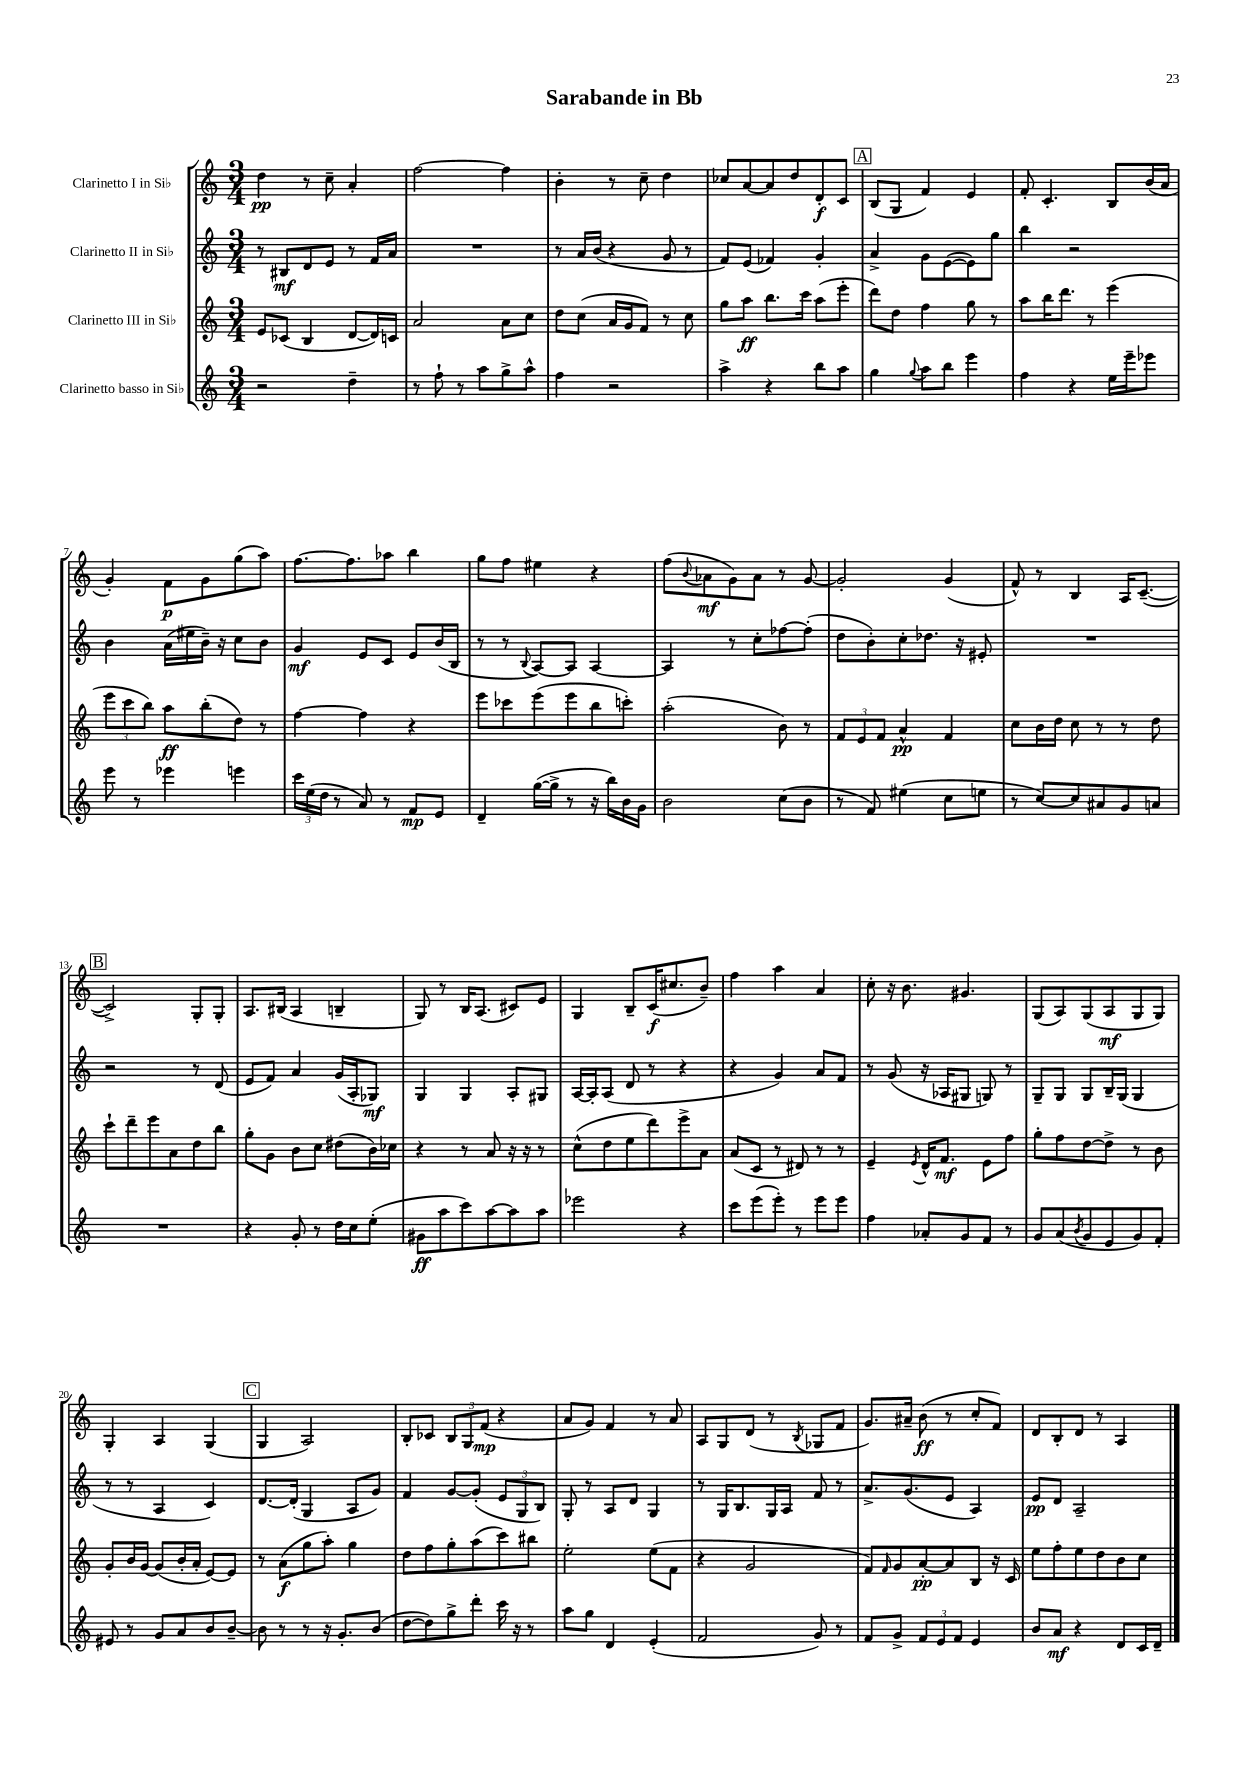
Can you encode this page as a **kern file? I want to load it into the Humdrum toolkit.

**kern	**kern	**kern	**kern
*staff4	*staff3	*staff2	*staff1
*clefG2	*clefG2	*clefG2	*clefG2
*k[]	*k[]	*k[]	*k[]
*M3/4	*M3/4	*M3/4	*M3/4
2r	8e	8r	4dd
.	(8c-	8B#	.
.	4B	8d	8r
.	.	8e	8cc~
4dd~	[8d	8r	4a'
.	16d])	16f	.
.	16c	16a	.
=	=	=	=
8r	2a	2.r	[2ff
8ff`	.	.	.
8r	.	.	.
8aa	.	.	.
8gg^	8a	.	4ff]
8aa^^	8cc	.	.
=	=	=	=
4ff	8dd	8r	4b'
.	(8cc	16a	.
.	.	(16b	.
2r	16a	4r	8r
.	16g	.	.
.	8f)	.	8cc~
.	8r	8g	4dd
.	8cc	8r	.
=	=	=	=
4aa^	8gg	8f)	8cc-
.	8aa	(8e	[8a
4r	8.bb	4f-)	8a]
.	.	.	8dd
.	16ccc	.	.
8bb	(8aa	4g'	8d'
8aa	8eee'	.	8c
=	=	=	=
4gg	8ddd)	4a^	(8B
.	8dd	.	8G
8qqgg	.	.	.
8aa	4ff	8g	4f)
8bb	.	([8e	.
4eee	8gg	8e])	4e
.	8r	8gg	.
=	=	=	=
4ff	8aa	4bb	8f'
.	16bb	.	4.c'
.	8.ddd	.	.
4r	.	2r	.
.	8r	.	.
16ee	(4eee	.	8B
16eee~	.	.	.
8eee-	.	.	(16b
.	.	.	16a
=	=	=	=
8eee	12eee	4b	4g')
.	12ccc	.	.
8r	.	.	.
.	12bb)	.	.
4eee-	8aa	(16a	8f
.	.	16ee#	.
.	(8bb'	16b~)	8g
.	.	16r	.
4eee	8dd)	8cc	(8gg
.	8r	8b	8aa)
=	=	=	=
24ccc	[4ff	4g	[8.ff
(24ee	.	.	.
24dd	.	.	.
8r	.	.	.
.	.	.	8.ff]
8a)	4ff]	8e	.
8r	.	8c	8aa-
8f	4r	8e	4bb
8e	.	(16b	.
.	.	16B	.
=	=	=	=
4d~	8eee	8r	8gg
.	8ccc-	8r	8ff
.	.	8qqB	.
([16gg	(8eee	[8A)	4ee#
16gg^]	.	.	.
8r	8eee	8A]	.
16r	8bb	[4A	4r
16bb)	.	.	.
16b	8ccc')	.	.
16g	.	.	.
=	=	=	=
2b	(2aa'	4A]	(8ff
.	.	.	8qqb
.	.	.	8a-
.	.	8r	8g)
.	.	8cc'	8a-
(8cc	8b)	[8ff-	8r
8b	8r	(8ff-']	[8g
=	=	=	=
8r	12f	8dd	2g']
.	12e	.	.
8f)	.	8b')	.
.	12f	.	.
(4ee#	4a^^	8cc'	.
.	.	8.dd-	.
8cc	4f	.	(4g
.	.	16r	.
8ee	.	8e#'	.
=	=	=	=
8r	8cc	2.r	8f^^)
[8cc)	16b	.	8r
.	16dd	.	.
8cc]	8cc	.	4B
8a#	8r	.	.
8g	8r	.	16A
.	.	.	([8.c~
8a	8dd	.	.
=	=	=	=
2.r	8ccc`	2r	2c^])
.	8ddd~	.	.
.	8eee	.	.
.	8a	.	.
.	8dd	8r	8G'
.	8bb	(8d	8G'
=	=	=	=
4r	8gg'	8e	8.A
.	8g	8f)	.
.	.	.	(16B#
8g'	8b	4a	4A
8r	8cc	.	.
16dd	(8dd#	(16g	4B~
16cc	.	16A'	.
(8ee'	16b)	8G-)	.
.	16cc-	.	.
=	=	=	=
8g#	4r	4G	8G)
8aa	.	.	8r
8ccc)	8r	4G	16B
.	.	.	(8.A
[8aa	8a	.	.
8aa]	16r	8A'	8c#)
.	16r	.	.
8aa	8r	8G#	8e
=	=	=	=
2eee-	(8cc^^	[16A	4G
.	.	16A']	.
.	8dd	(8A	.
.	8ee	8d	8B~
.	8ddd)	8r	(16c
.	.	.	8.cc#
4r	8eee^	4r	.
.	8a	.	8b~)
=	=	=	=
8ccc	(8a	4r	4ff
(8eee	8c	.	.
8eee')	8r	4g)	4aa
8r	8d#)	.	.
8eee	8r	8a	4a
8eee	8r	8f	.
=	=	=	=
4ff	4e~	8r	8cc'
.	.	(8g	16r
.	.	.	8.b
.	8qe	.	.
8a-'	16d^^	16r	.
.	8.f	16A-	.
8g	.	8G#	4.g#
8f	8e	8G)	.
8r	8ff	8r	.
=	=	=	=
8g	8gg'	8G~	(8G
(8a	8ff	8G	8A)
8qb	.	.	.
8g	[8dd	8G	(8G
8e	8dd^]	16B~	8A
.	.	(16G	.
8g)	8r	4G	8G
8f'	8b	.	8G)
=	=	=	=
8e#	8g'	8r	4G'
8r	16b	8r	.
.	[16g	.	.
8g	(8g]	4A	4A
8a	16b'	.	.
.	16a'	.	.
8b	[8e)	4c)	(4G
[8b~	8e]	.	.
=	=	=	=
8b]	8r	[8.d	4G
8r	(8a	.	.
.	.	(16d']	.
8r	8gg	4G	2A)
16r	8aa')	.	.
8.g'	.	.	.
.	4gg	8A	.
(8b	.	8g)	.
=	=	=	=
[8dd	8dd	4f	8B'
8dd])	8ff	.	8c-
8gg^	8gg'	[8g	12B
.	.	.	12G
8ddd'	(8aa	(8g']	.
.	.	.	(12f
16ccc	8ccc)	12e	4r
16r	.	.	.
.	.	12G	.
8r	8bb#	.	.
.	.	12B)	.
=	=	=	=
8aa	2ee'	8G'	8a
8gg	.	8r	8g)
4d	.	8A	4f
.	.	8d	.
(4e'	(8ee	4G	8r
.	8f	.	8a
=	=	=	=
2f	4r	8r	8A
.	.	16G	8G
.	.	8.B	.
.	2g	.	(8d
.	.	16G	8r
.	.	16A	.
.	.	.	8qB
8g)	.	8f	8G-
8r	.	8r	8f
=	=	=	=
8f	8f)	8.a^	8.g)
.	16qqf	.	.
8g^	8g	.	.
.	.	(8.g	16a#~
12f	[8a'	.	(8b
12e	.	.	.
.	8a]	8e	8r
12f	.	.	.
4e	8B	4A)	8cc'
.	16r	.	8f)
.	16c	.	.
=	=	=	=
8b	8ee	8e	8d
8a	8ff'	8d	8B'
4r	8ee	2A~	8d
.	8dd	.	8r
8d	8b	.	4A
16c	8cc	.	.
16d~	.	.	.
==	==	==	==
*-	*-	*-	*-
